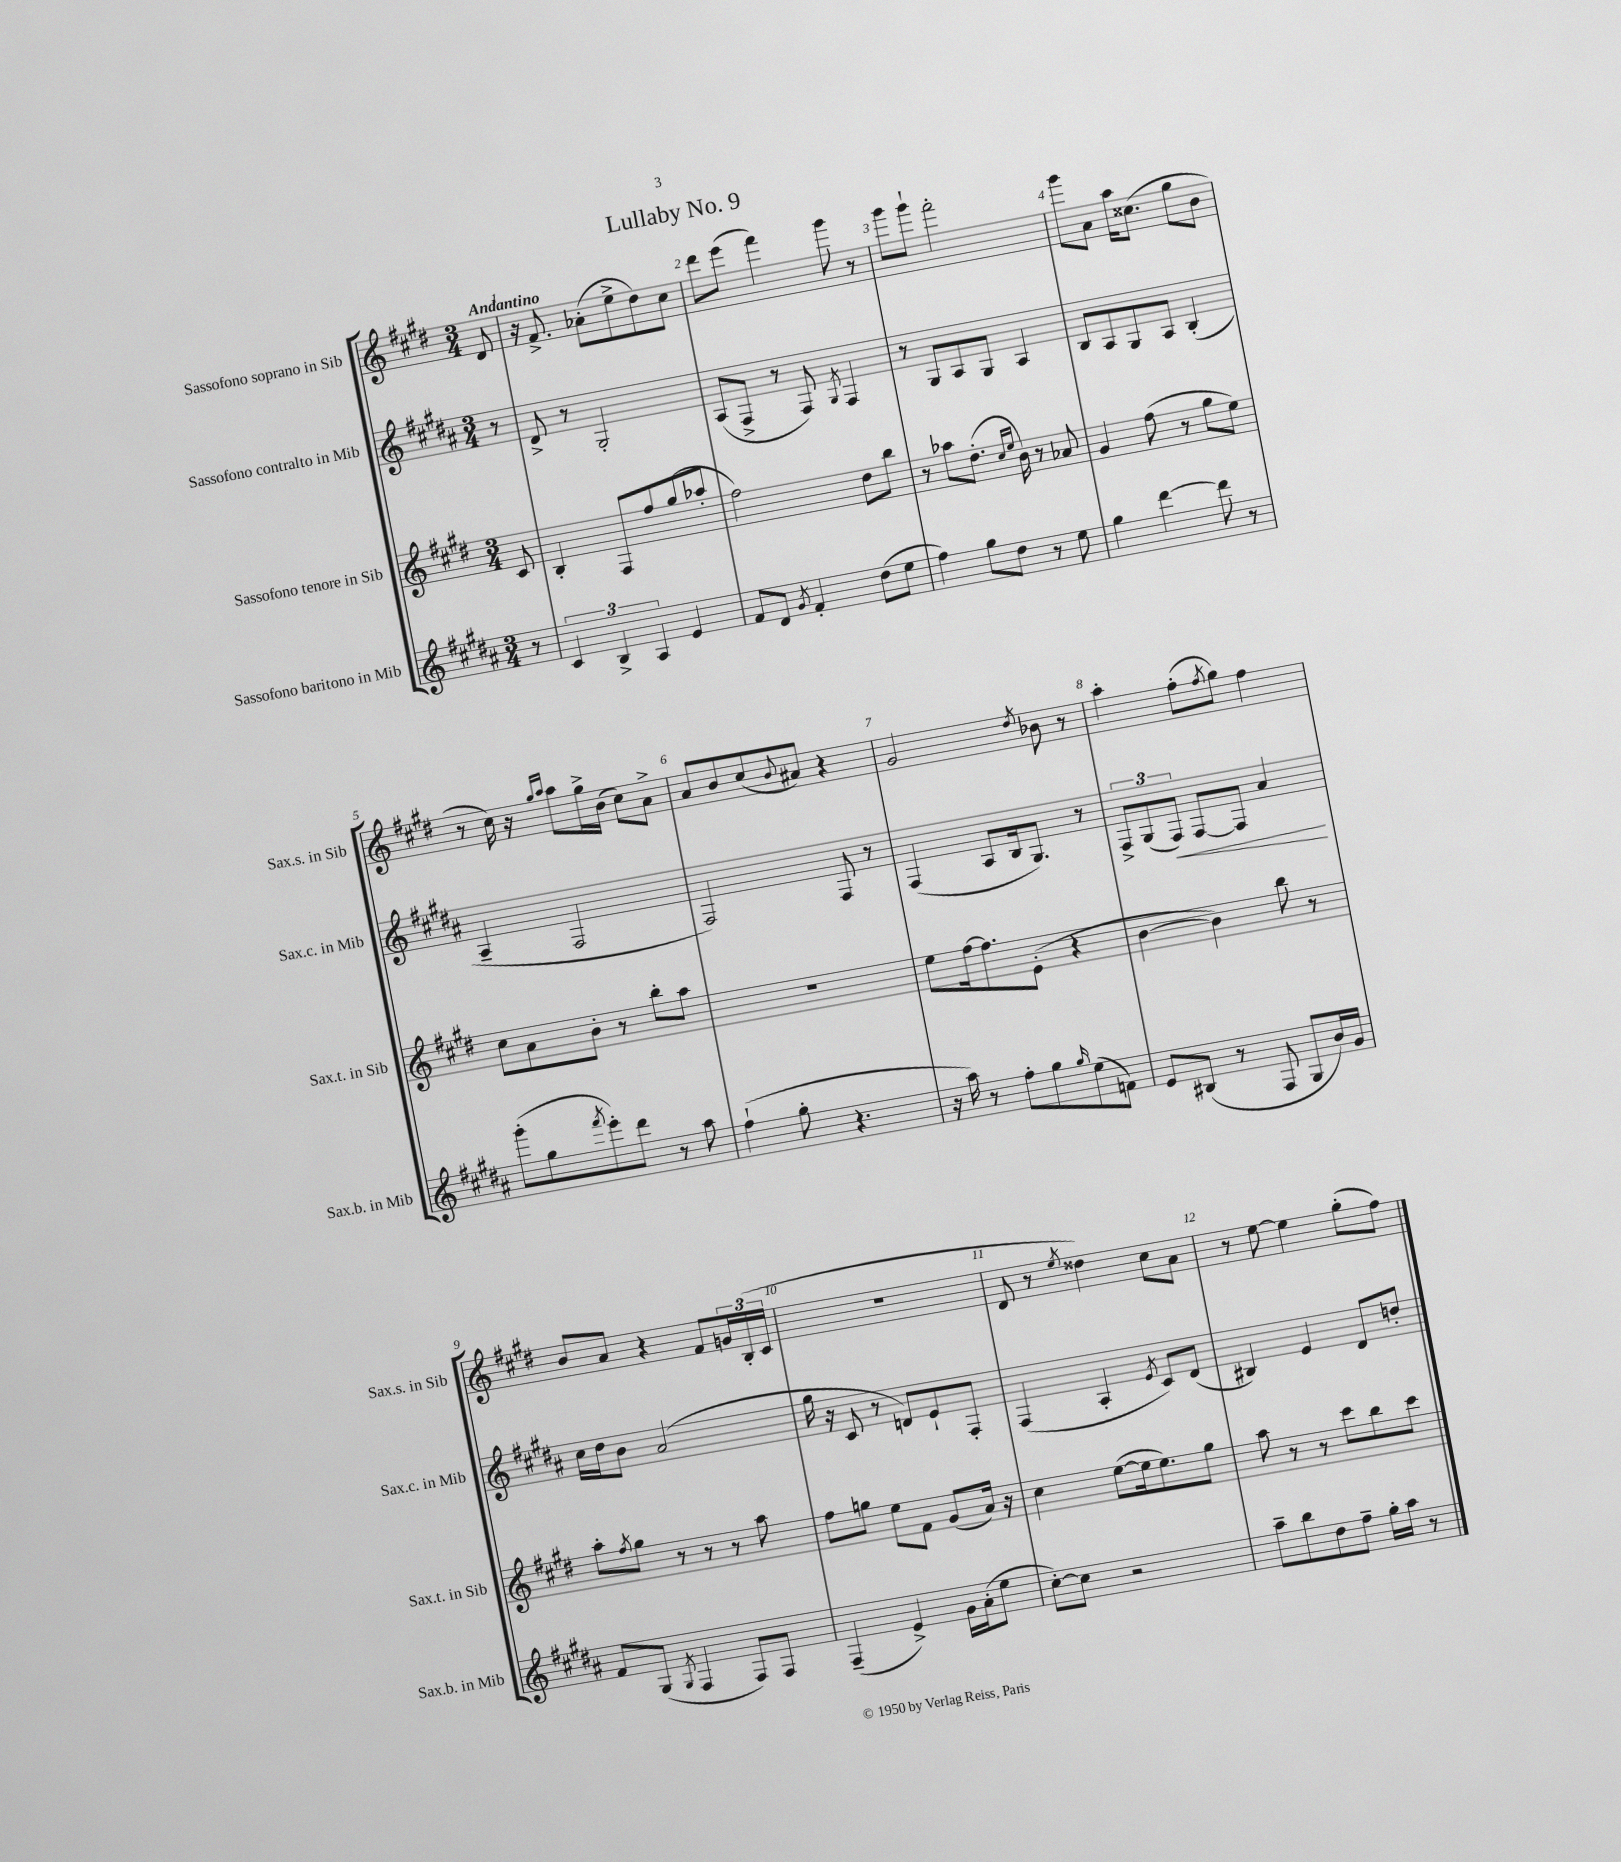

**kern	**kern	**kern	**kern
*staff4	*staff3	*staff2	*staff1
*clefG2	*clefG2	*clefG2	*clefG2
*k[f#c#g#d#a#]	*k[f#c#g#d#]	*k[f#c#g#d#a#]	*k[f#c#g#d#]
*M3/4	*M3/4	*M3/4	*M3/4
8r	8c#	8r	8d#
=	=	=	=
6c#	4B'	8d#^	16r
.	.	.	8.f#^
.	.	8r	.
6B^	.	.	.
.	8F#	2G#'	(8a-'
6A#	.	.	.
.	8ff#	.	8ee^
4e	(8gg#	.	8dd#)
.	8aa-'	.	8cc#
=	=	=	=
8f#	2ff#)	(8A#	8ddd#
8d#	.	8F#^	(8eee
8qg#	.	.	.
4f#'	.	8r	4fff#)
.	.	8F#)	.
.	.	8qG#	.
(8dd#	8dd#	4F#	8ggg#
8ee	8bb	.	8r
=	=	=	=
4ff#)	8r	8r	8ggg#
.	8aa-	8G#	8ggg#`
8gg#	(8.dd#'	8A#	2fff#'
8dd#	.	8G#	.
.	16qqcc#	.	.
.	16qqee	.	.
.	16b)	.	.
8r	8r	4A#	.
8ee	8a-	.	.
=	=	=	=
4gg#	4g#	8B	8ggg#
.	.	8A#	8a
[4ddd#	(8ff#	8G#	16aa
.	.	.	(8.cc##
.	8r	8A#	.
8ddd#]	8gg#	(4B'	8gg#
8r	8ee)	.	8b
=	=	=	=
(8ggg#'	8cc#	4A#~	8r
8gg#	8a	.	16cc#)
.	.	.	16r
.	.	.	16qqgg#
8qfff#	.	.	16qqaa
8eee')	8b'	2F#	8aa
8ddd#	8r	.	16gg#^
.	.	.	(16b
8r	8bb'	.	8cc#)
8aa#	8aa	.	8a^
=	=	=	=
(4ff#`	2.r	2F#)	8a
.	.	.	8b
8gg#'	.	.	(8cc#
.	.	.	8qqb
4.r	.	.	8a#)
.	.	8F#	4r
.	.	8r	.
=	=	=	=
16r	8ee	(4F#	2g#
16aa#)	.	.	.
8r	[16ff#	.	.
.	8.ff#]	.	.
8ff#'	.	8A#	.
8gg#	(8e'	16B	.
.	.	8.G#)	.
16qqgg#	.	.	8qdd#
(8ee	4r	.	8b-
8f)	.	8r	8r
=	=	=	=
8e	[4b	12F#^	4aa'
.	.	(12G#	.
(8B#	.	.	.
.	.	12F#)	.
8r	4b])	[8F#	(8ff#'
.	.	.	8qff#
8F#	.	8F#]	8gg#)
8G#	8bb	4a#	4ff#
16b)	8r	.	.
16g#	.	.	.
=	=	=	=
8f#	8aa'	16cc#	8b
.	.	16dd#	.
.	8qff#	.	.
(8G#	8gg#	8b	8a
8qG#	.	.	.
4F#	8r	(2a#	4r
.	8r	.	.
8F#)	8r	.	8f#
8F#	8aa	.	24g
.	.	.	(24B'
.	.	.	24c#
=	=	=	=
(4F#~	8ff#	16gg#	2.r
.	.	16r	.
.	8gg	8c#	.
4e^)	8ee	8r	.
.	8f#	8d)	.
16g#	(8g#	8e`	.
(16a#'	.	.	.
8ee	16a)	8F#'	.
.	16r	.	.
=	=	=	=
[8cc#')	4cc#	(4F#	8d#
8cc#]	.	.	8r
.	.	.	8qee
2r	([8ee	4A#'	4dd##)
.	16ee]	.	.
.	8.ee)	.	.
.	.	8qe	.
.	.	8c#)	8cc#
.	8gg#	(8d#	8a
=	=	=	=
8aa#~	8aa	4B#)	8r
8bb	8r	.	[8ee
8dd#	8r	4e	4ee]
8ff#~	8ccc#	.	.
16gg#'	8bb	8d#	(8gg#'
16aa#	.	.	.
8r	8ccc#	8dd'	8ff#)
==	==	==	==
*-	*-	*-	*-
